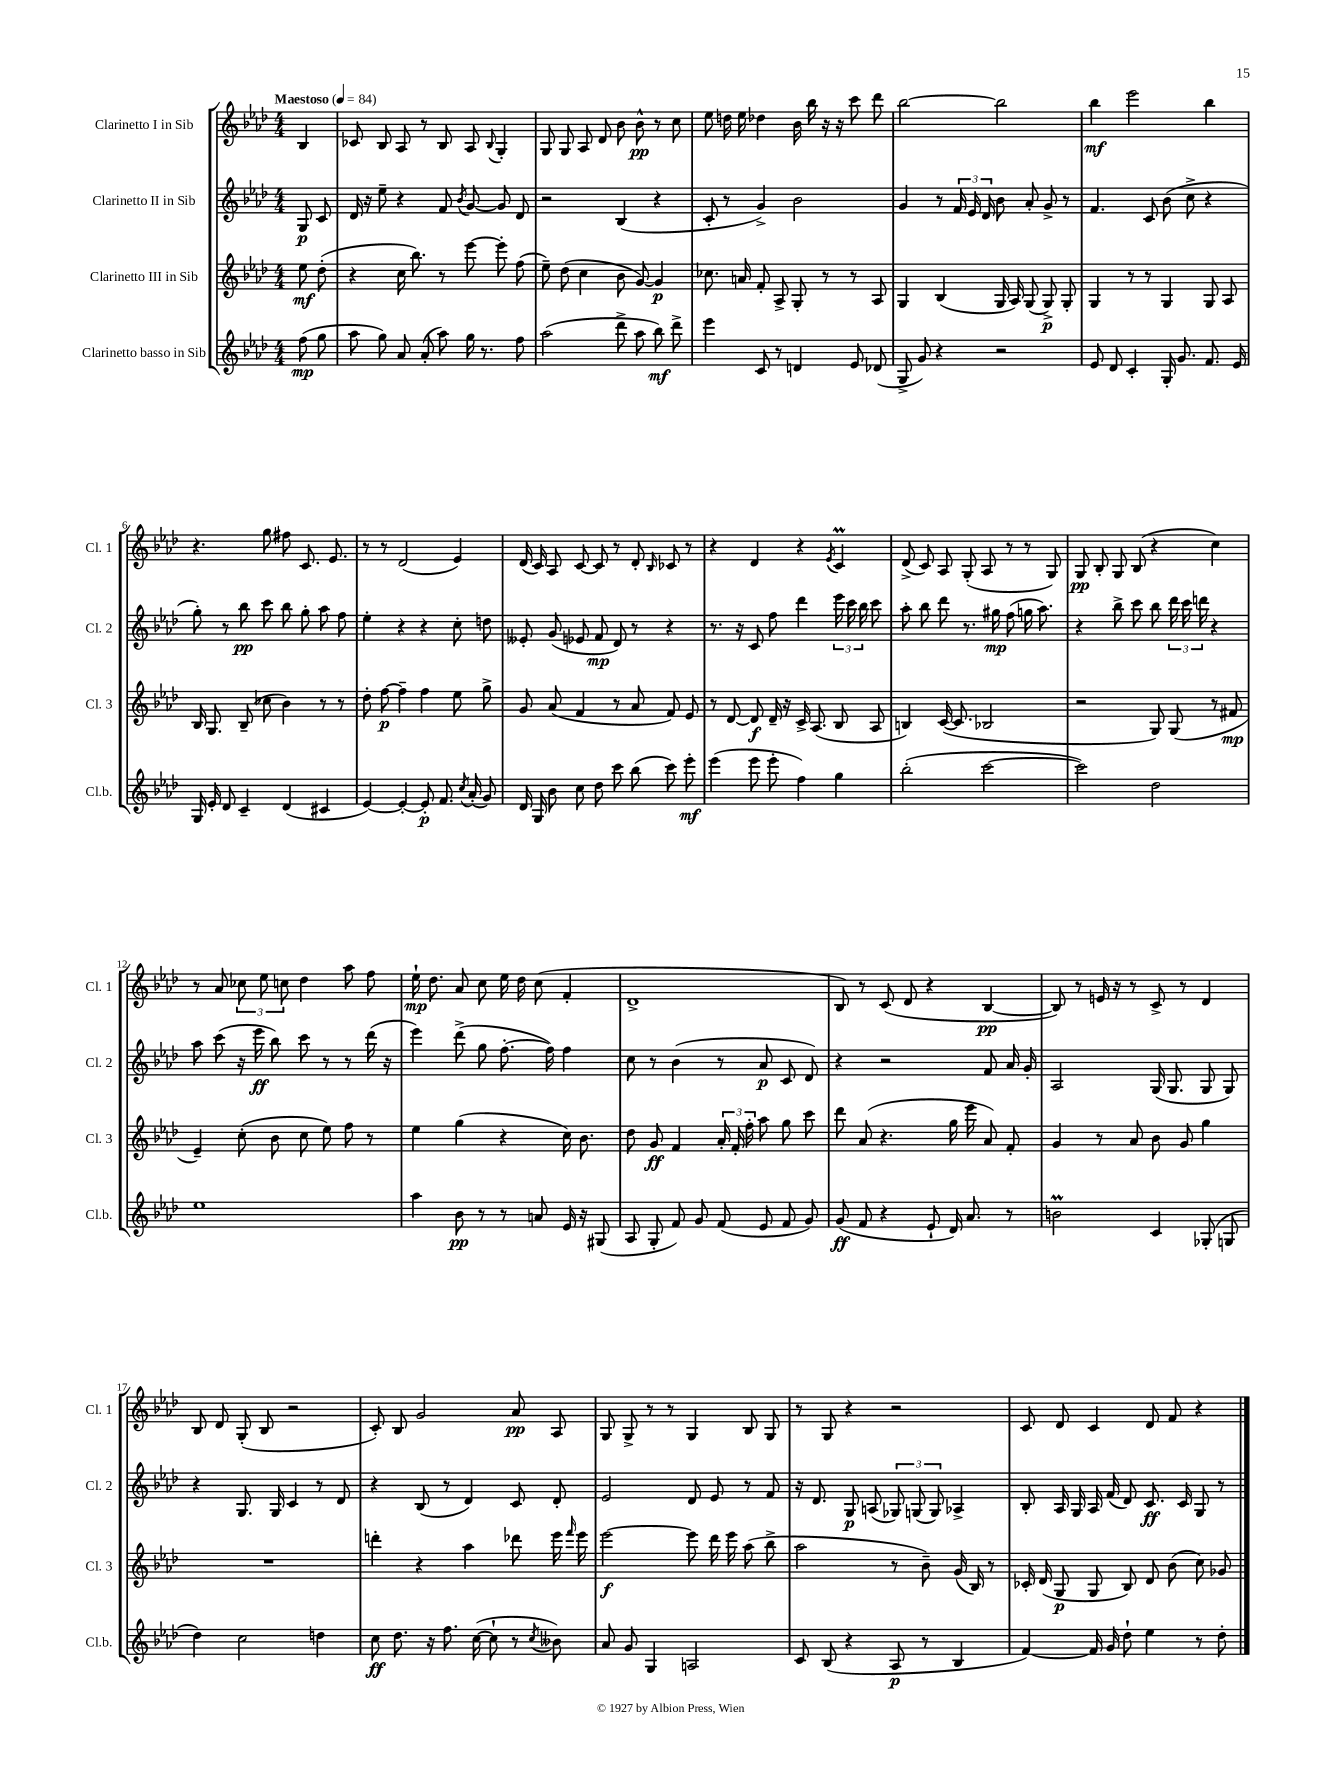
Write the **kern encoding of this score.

**kern	**dynam	**kern	**dynam	**kern	**dynam	**kern	**dynam
*part4	*part4	*part3	*part3	*part2	*part2	*part1	*part1
*staff4	*staff4	*staff3	*staff3	*staff2	*staff2	*staff1	*staff1
*I"Clarinetto basso in Sib	*	*I"Clarinetto III in Sib	*	*I"Clarinetto II in Sib	*	*I"Clarinetto I in Sib	*
*I'Cl.b.	*	*I'Cl. 3	*	*I'Cl. 2	*	*I'Cl. 1	*
*clefG2	*	*clefG2	*	*clefG2	*	*clefG2	*
*k[b-e-a-d-]	*	*k[b-e-a-d-]	*	*k[b-e-a-d-]	*	*k[b-e-a-d-]	*
*M4/4	*	*M4/4	*	*M4/4	*	*M4/4	*
*MM84	*	*MM84	*	*MM84	*	*MM84	*
=	=	=	=	=	=	=	=
!	!	!	!	!	!	!LO:TX:a:B:t=Maestoso	!
(8ff\	mp	8ee-\	mf	8G/	p	4B-/	.
8gg\	.	(8dd-'\	.	8c/	.	.	.
=1	=1	=1	=1	=1	=1	=1	=1
8aa-\	.	4r	.	16d-/	.	8c-X/	.
.	.	.	.	16r	.	.	.
8gg\)	.	.	.	8ee-~\	.	8B-/	.
8a-/	.	16cc\	.	4r	.	8A-/	.
.	.	8.bb-\)	.	.	.	.	.
(8a-'/	.	.	.	.	.	8r	.
8aa-\)	.	8r	.	8f/	.	8B-/	.
.	.	.	.	8qb-/	.	.	.
16gg\	.	[8eee-\	.	[8g/	.	8A-/	.
8.r	.	.	.	.	.	.	.
.	.	.	.	.	.	8qqB-/	.
.	.	8eee-'\]	.	8g/]	.	4G'/	.
8ff\	.	(8ff\	.	8d-/	.	.	.
=2	=2	=2	=2	=2	=2	=2	=2
(2aa-\	.	8ee-~\)	.	2r	.	8G/	.
.	.	(8dd-\	.	.	.	8G/	.
.	.	4cc\	.	.	.	8A-/	.
.	.	.	.	.	.	8d-/	.
8ddd-^\	.	8b-\	.	(4B-/	.	8b-\	.
8aa-\	.	[8g/)	.	.	.	8b-^^\	pp
8bb-\)	mf	4g/]	p	4r	.	8r	.
8ddd-^\	.	.	.	.	.	8cc\	.
=3	=3	=3	=3	=3	=3	=3	=3
4eee-\	.	8.cc-X\	.	8c'/	.	8ee-\	.
.	.	.	.	8r	.	16ddn\	.
.	.	16an/	.	.	.	16ee-\	.
8c/	.	8f'/	.	4g^/)	.	4dd-X\	.
8r	.	8A-^/	.	.	.	.	.
4dn/	.	8G'/	.	2b-\	.	16b-\	.
.	.	.	.	.	.	16bb-\	.
.	.	8r	.	.	.	16r	.
.	.	.	.	.	.	16r	.
8e-/	.	8r	.	.	.	8ccc\	.
(8d-X/	.	8A-/	.	.	.	8ddd-\	.
=4	=4	=4	=4	=4	=4	=4	=4
8G^/	.	4G/	.	4g/	.	[2bb-\	.
8g/)	.	.	.	.	.	.	.
4r	.	(4B-/	.	8r	.	.	.
.	.	.	.	24f/	.	.	.
.	.	.	.	24e-/	.	.	.
.	.	.	.	24d-/	.	.	.
2r	.	16G/	.	8b-\	.	2bb-\]	.
.	.	16A-/)	.	.	.	.	.
.	.	(8G/	.	8a-'/	.	.	.
.	.	8G^/)	p	8g^/	.	.	.
.	.	8G'/	.	8r	.	.	.
=5	=5	=5	=5	=5	=5	=5	=5
8e-/	.	4G/	.	4.f/	.	4bb-\	mf
8d-/	.	.	.	.	.	.	.
4c'/	.	8r	.	.	.	2eee-\	.
.	.	8r	.	8c/	.	.	.
16G'/	.	4G/	.	(8b-\	.	.	.
8.g/	.	.	.	.	.	.	.
.	.	.	.	8cc^\	.	.	.
8.f/	.	8G/	.	4r	.	4bb-\	.
.	.	8A-/	.	.	.	.	.
16e-/	.	.	.	.	.	.	.
!!LO:LB:g=z
=6	=6	=6	=6	=6	=6	=6	=6
16G/	.	16B-/	.	8gg'\)	.	4.r	.
16e-'/	.	8.G/	.	.	.	.	.
8d-/	.	.	.	8r	.	.	.
4c~/	.	(8B-~/	.	8bb-\	pp	.	.
.	.	8cc-X\	.	8ccc\	.	8gg\	.
(4d-/	.	4b-\)	.	8bb-\	.	8ff#X\	.
.	.	.	.	8gg'\	.	8.c/	.
4c#X/	.	8r	.	8aa-\	.	.	.
.	.	.	.	.	.	8.e-/	.
.	.	8r	.	8ff\	.	.	.
=7	=7	=7	=7	=7	=7	=7	=7
[4e-/)	.	8dd-'\	.	4ee-'\	.	8r	.
.	.	[8ff\	p	.	.	8r	.
4e-'/_	.	4ff~\]	.	4r	.	(2d-/	.
8e-'/]	p	4ff\	.	4r	.	.	.
8.f/	.	.	.	.	.	.	.
.	.	8ee-\	.	8cc'\	.	4e-/)	.
8qcc/	.	.	.	.	.	.	.
(16a-'/	.	.	.	.	.	.	.
8g/)	.	8gg^\	.	8ddn\	.	.	.
=8	=8	=8	=8	=8	=8	=8	=8
16d-/	.	8g/	.	8e--X'/	.	(16d-/	.
16G/	.	.	.	.	.	16c/)	.
8b-\	.	(8a-/	.	(8g/	.	8A-/	.
8cc\	.	4f/	.	8e-X/	.	[8c/	.
8dd-\	.	.	.	8f/	mp	8c/]	.
8ccc\	.	8r	.	8d-/)	.	8r	.
(8bb-\	.	8a-/	.	8r	.	8d-'/	.
.	.	.	.	.	.	16qqB-/	.
8ccc\)	.	8f/)	.	4r	.	8c-X/	.
8eee-'\	mf	8e-/	.	.	.	8r	.
=9	=9	=9	=9	=9	=9	=9	=9
(4eee-\	.	8r	.	8.r	.	4r	.
.	.	[8d-/	.	.	.	.	.
.	.	.	.	16r	.	.	.
8eee-\	.	8d-/]	f	8c/	.	4d-/	.
8eee-'\	.	16d-~/	.	8ff\	.	.	.
.	.	16r	.	.	.	.	.
4ff\)	.	16c^/	.	4ddd-\	.	4r	.
.	.	(8.A-/	.	.	.	.	.
.	.	.	.	.	.	8qe-/	.
4gg\	.	8B-/	.	24eee-\	.	4cm/	.
.	.	.	.	24ccc\	.	.	.
.	.	.	.	24bb-\	.	.	.
.	.	8A-/	.	8ccc\	.	.	.
=10	=10	=10	=10	=10	=10	=10	=10
(2bb-'\	.	4Bn/)	.	8aa-'\	.	(8d-^/	.
.	.	.	.	8bb-\	.	8c/)	.
.	.	([16c/	.	8ddd-\	.	8A-/	.
.	.	8.c/]	.	.	.	.	.
.	.	.	.	8.r	.	(8G'/	.
[2ccc\	.	2B-X/	.	.	.	8A-/	.
.	.	.	.	16gg#X\	mp	.	.
.	.	.	.	(8ff\	.	8r	.
.	.	.	.	16ggn\	.	8r	.
.	.	.	.	8.aa-\)	.	.	.
.	.	.	.	.	.	8G/)	.
=11	=11	=11	=11	=11	=11	=11	=11
2ccc\])	.	2r	.	4r	.	8G/	pp
.	.	.	.	.	.	8B-'/	.
.	.	.	.	8bb-^\	.	8G/	.
.	.	.	.	8ccc\	.	(8B-/	.
2dd-\	.	8G/)	.	8bb-\	.	4r	.
.	.	(8G/	.	24ddd-\	.	.	.
.	.	.	.	24ccc\	.	.	.
.	.	.	.	24dddn\	.	.	.
.	.	8r	.	4r	.	4cc\)	.
.	.	8f#X/	mp	.	.	.	.
!!LO:LB:g=z
=12	=12	=12	=12	=12	=12	=12	=12
1ee-	.	4e-~/)	.	8aa-\	.	8r	.
.	.	.	.	(8ccc\	.	8a-/	.
.	.	(8cc'\	.	16r	.	12cc-X\	.
.	.	.	.	16eee-\	ff	.	.
.	.	.	.	.	.	12ee-\	.
.	.	8b-\	.	8bb-\)	.	.	.
.	.	.	.	.	.	12ccn\	.
.	.	8cc\	.	8ccc\	.	4dd-\	.
.	.	8ee-\)	.	8r	.	.	.
.	.	8ff\	.	8r	.	8aa-\	.
.	.	8r	.	(16ddd-\	.	8ff\	.
.	.	.	.	16r	.	.	.
=13	=13	=13	=13	=13	=13	=13	=13
4aa-\	.	4ee-\	.	4eee-\)	.	16ee-`\	mp
.	.	.	.	.	.	8.dd-\	.
8b-\	pp	(4gg\	.	(8ddd-^\	.	8a-/	.
8r	.	.	.	8gg\	.	8cc\	.
8r	.	4r	.	[8.ff'\	.	16ee-\	.
.	.	.	.	.	.	16dd-\	.
8an/	.	.	.	.	.	(8cc\	.
.	.	.	.	16ff\])	.	.	.
16e-/	.	16cc\)	.	4ff\	.	4f'/	.
16r	.	8.b-\	.	.	.	.	.
(8G#X/	.	.	.	.	.	.	.
=14	=14	=14	=14	=14	=14	=14	=14
8A-/	.	8dd-\	.	8cc\	.	1d-^	.
8G'/	.	8g/	ff	8r	.	.	.
8f/)	.	4f/	.	(4b-\	.	.	.
8g/	.	.	.	.	.	.	.
(8f/	.	24a-'/	.	8r	.	.	.
.	.	24f'/	.	.	.	.	.
.	.	24ff'\	.	.	.	.	.
8e-/	.	8aa-\	.	8a-/	p	.	.
8f/	.	8gg\	.	8c/	.	.	.
8g/)	.	8ccc\	.	8d-/)	.	.	.
=15	=15	=15	=15	=15	=15	=15	=15
(8g/	ff	8ddd-\	.	4r	.	8B-/)	.
8f/	.	(8a-/	.	.	.	8r	.
4r	.	4.r	.	2r	.	(8c/	.
.	.	.	.	.	.	8d-/	.
8e-`/	.	.	.	.	.	4r	.
16d-/)	.	16gg\	.	.	.	.	.
8.a-/	.	16eee-\	.	.	.	.	.
.	.	8a-/)	.	8f/	.	[4B-/	pp
8r	.	8f'/	.	16a-/	.	.	.
.	.	.	.	16g'/	.	.	.
=16	=16	=16	=16	=16	=16	=16	=16
2bnm\	.	4g/	.	2A-/	.	8B-/])	.
.	.	.	.	.	.	8r	.
.	.	8r	.	.	.	16en/	.
.	.	.	.	.	.	16r	.
.	.	8a-/	.	.	.	8r	.
4c/	.	8b-\	.	(16G/	.	8c^/	.
.	.	.	.	8.G/	.	.	.
.	.	8g/	.	.	.	8r	.
(8G-X'/	.	4gg\	.	8G/	.	4d-/	.
8Gn/	.	.	.	8G/)	.	.	.
!!LO:LB:g=z
=17	=17	=17	=17	=17	=17	=17	=17
4dd-\)	.	1r	.	4r	.	8B-/	.
.	.	.	.	.	.	8d-/	.
2cc\	.	.	.	8.G/	.	(8G'/	.
.	.	.	.	.	.	8B-/	.
.	.	.	.	16G/	.	.	.
.	.	.	.	4c/	.	2r	.
4ddn\	.	.	.	8r	.	.	.
.	.	.	.	8d-/	.	.	.
=18	=18	=18	=18	=18	=18	=18	=18
8cc\	ff	4dddn'\	.	4r	.	8c'/)	.
8.dd-\	.	.	.	.	.	8B-/	.
.	.	4r	.	(8B-/	.	2g/	.
16r	.	.	.	.	.	.	.
8.ff\	.	.	.	8r	.	.	.
.	.	4aa-\	.	4d-/)	.	.	.
([16cc\	.	.	.	.	.	.	.
8cc`\]	.	.	.	.	.	.	.
8r	.	8ddd-X\	.	8c/	.	8a-/	pp
8qcc/	.	.	.	.	.	.	.
8b--X\)	.	16eee-\	.	8d-'/	.	8A-/	.
.	.	16qqfff/	.	.	.	.	.
.	.	16eee-\	.	.	.	.	.
=19	=19	=19	=19	=19	=19	=19	=19
8a-/	.	[2eee-\	f	2e-/	.	8G/	.
8g/	.	.	.	.	.	8G^/	.
4G/	.	.	.	.	.	8r	.
.	.	.	.	.	.	8r	.
2An/	.	8eee-\]	.	8d-/	.	4G/	.
.	.	16ddd-\	.	8e-/	.	.	.
.	.	16eee-\	.	.	.	.	.
.	.	(8aa-\	.	8r	.	8B-/	.
.	.	8bb-^\	.	8f/	.	8G/	.
=20	=20	=20	=20	=20	=20	=20	=20
8c/	.	2aa-\	.	16r	.	8r	.
.	.	.	.	8.d-/	.	.	.
(8B-/	.	.	.	.	.	8G/	.
4r	.	.	.	8G/	p	4r	.
.	.	.	.	(8An/	.	.	.
8A-/	p	8r	.	12G-X/)	.	2r	.
.	.	.	.	(12Gn/	.	.	.
8r	.	8b-~\)	.	.	.	.	.
.	.	.	.	12G/)	.	.	.
4B-/	.	(16g/	.	4A-X^/	.	.	.
.	.	16B-/)	.	.	.	.	.
.	.	8r	.	.	.	.	.
=21	=21	=21	=21	=21	=21	=21	=21
[4f/)	.	16c-X'/	.	8B-'/	.	8c/	.
.	.	(16d-/	.	.	.	.	.
.	.	8G/	p	16A-/	.	8d-/	.
.	.	.	.	16G/	.	.	.
16f/]	.	8G/	.	16A-/	.	4c/	.
16g/	.	.	.	(16f/	.	.	.
8dd-`\	.	8B-/)	.	8d-/)	.	.	.
4ee-\	.	8d-/	.	8.c/	ff	8d-/	.
.	.	(8b-\	.	.	.	8f/	.
.	.	.	.	16c/	.	.	.
8r	.	8cc\)	.	8G/	.	4r	.
8dd-'\	.	8g-X/	.	8r	.	.	.
==	==	==	==	==	==	==	==
*-	*-	*-	*-	*-	*-	*-	*-
